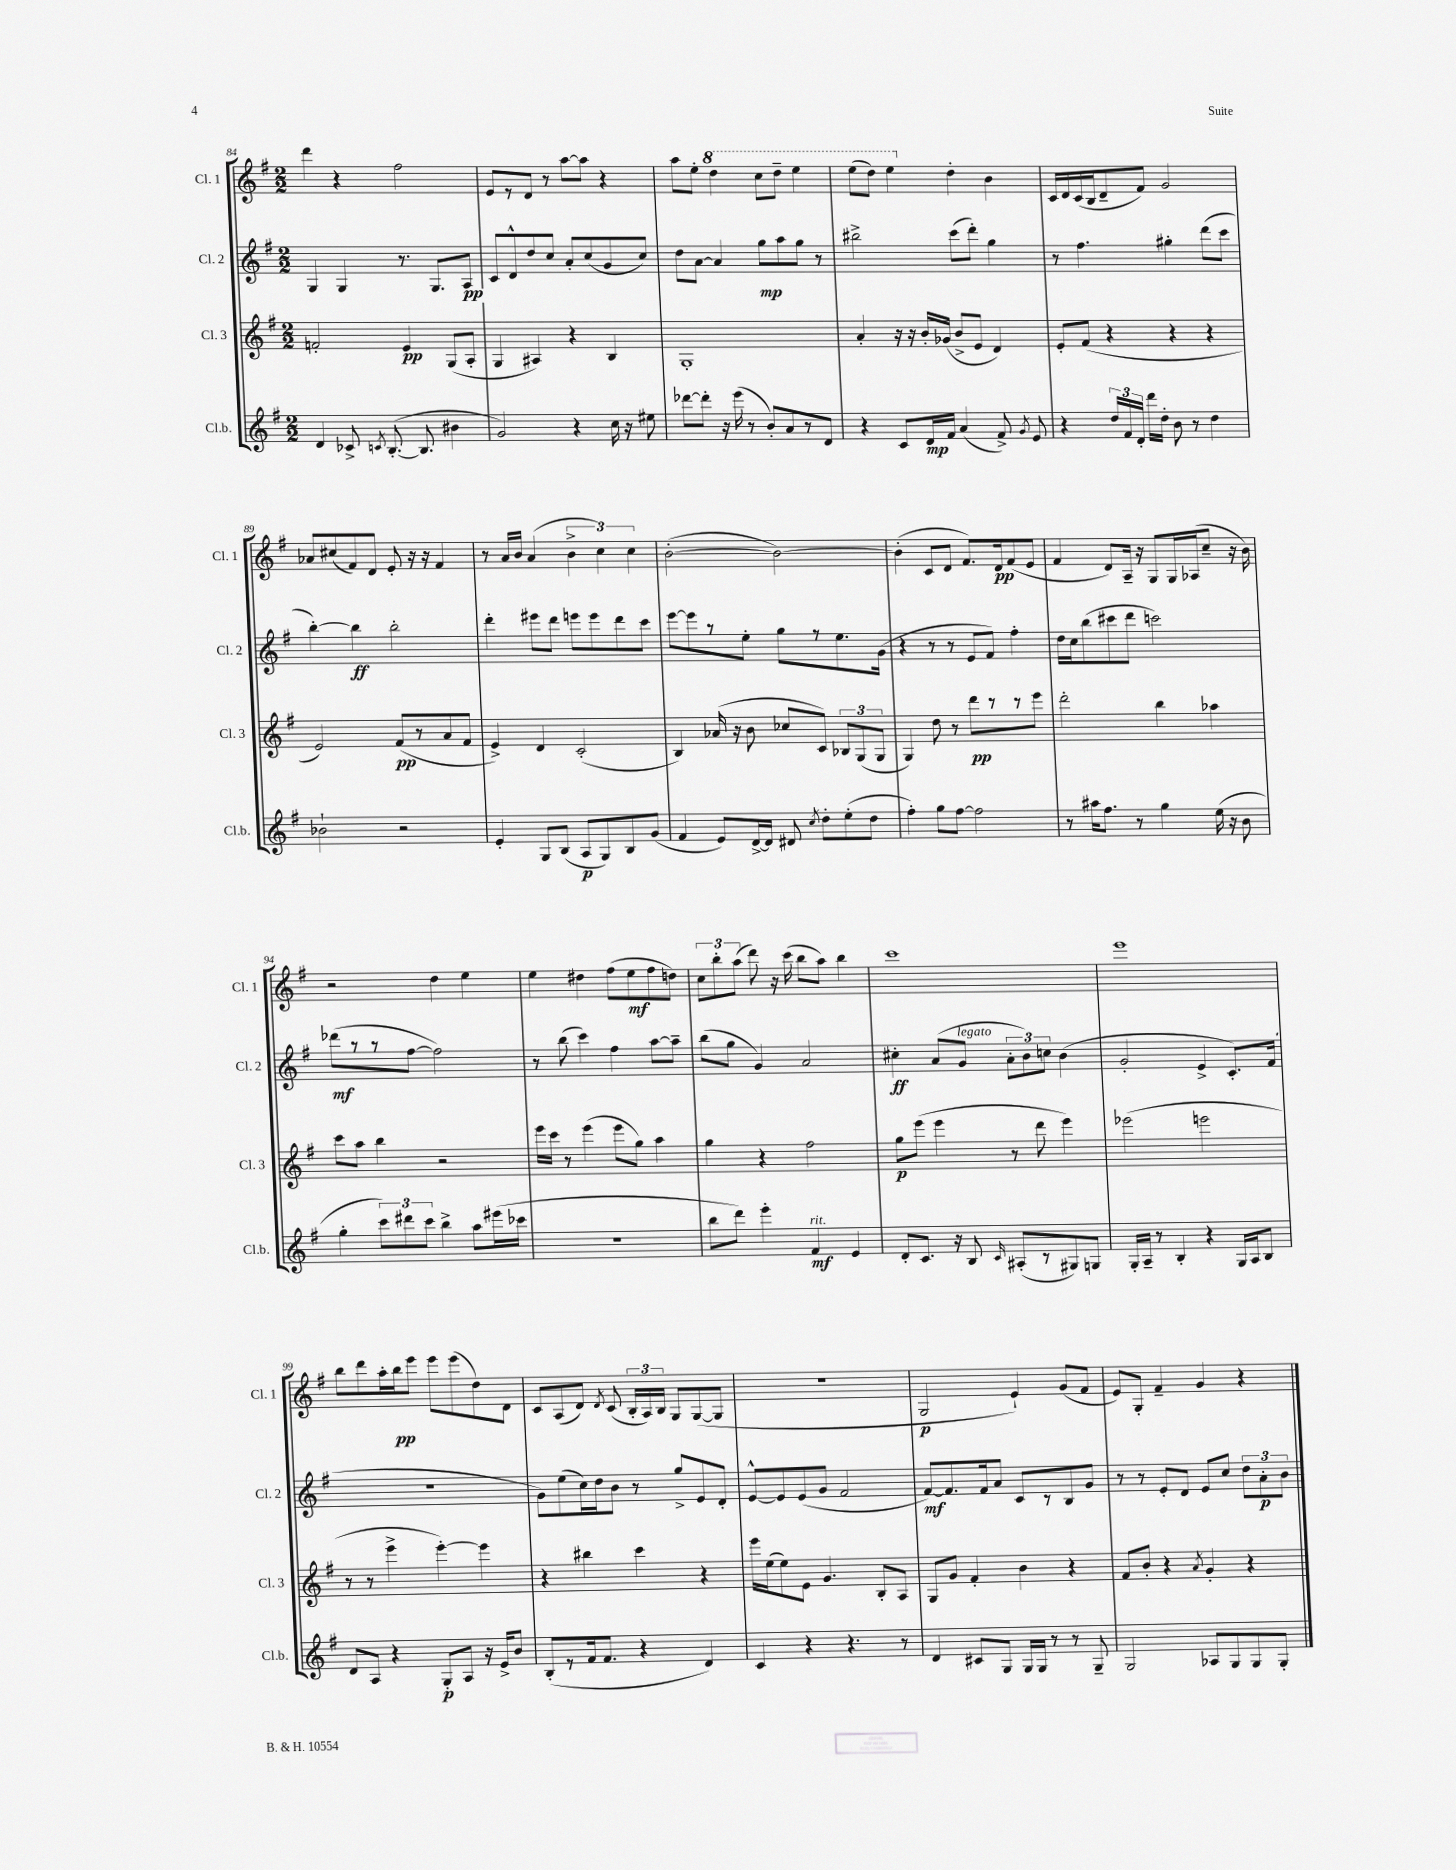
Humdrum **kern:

**kern	**dynam	**kern	**dynam	**kern	**dynam	**kern	**dynam
*part4	*part4	*part3	*part3	*part2	*part2	*part1	*part1
*staff4	*staff4	*staff3	*staff3	*staff2	*staff2	*staff1	*staff1
*I"Cl.b.	*	*I"Cl. 3	*	*I"Cl. 2	*	*I"Cl. 1	*
*I'Cl.b.	*	*I'Cl. 3	*	*I'Cl. 2	*	*I'Cl. 1	*
*clefG2	*	*clefG2	*	*clefG2	*	*clefG2	*
*k[f#]	*	*k[f#]	*	*k[f#]	*	*k[f#]	*
*M2/2	*	*M2/2	*	*M2/2	*	*M2/2	*
=84	=84	=84	=84	=84	=84	=84	=84
4d/	.	2fn'/	.	4G/	.	4ddd\	.
8c-X^/	.	.	.	4G/	.	4r	.
8qcn/	.	.	.	.	.	.	.
([8.B'/	.	.	.	.	.	.	.
.	.	4e/	pp	8.r	.	2ff#\	.
8.B/]	.	.	.	.	.	.	.
.	.	.	.	8.G/L	.	.	.
4b#X\	.	(8G/L	.	.	.	.	.
.	.	8A'/J	.	8A/J	pp	.	.
=85	=85	=85	=85	=85	=85	=85	=85
2g/)	.	4G/	.	8c/L	.	8e/L	.
.	.	.	.	8d^^/	.	8r	.
.	.	4A#X/)	.	8dd/	.	8d/J	.
.	.	.	.	8cc/J	.	8r	.
4r	.	4r	.	8a'/L	.	[8aa\L	.
.	.	.	.	(8cc/	.	8aa\J]	.
16cc\	.	4B/	.	8g/	.	4r	.
16r	.	.	.	.	.	.	.
8ee#X\	.	.	.	8cc/J)	.	.	.
=86	=86	=86	=86	=86	=86	=86	=86
[8ddd-X\L	.	1G'	.	8dd\L	.	8aa\L	.
8ddd-'\J]	.	.	.	[8a\J	.	8ee'\J	.
*	*	*	*	*	*	*8va	*
16r	.	.	.	4a/]	.	4ddd\	.
(16eee\	.	.	.	.	.	.	.
8r	.	.	.	.	.	.	.
8b'/L)	.	.	.	8gg\L	mp	8ccc\L	.
8a/	.	.	.	8aa\	.	8ddd~\J	.
8r	.	.	.	8gg\J	.	4eee\	.
8d/J	.	.	.	8r	.	.	.
=87	=87	=87	=87	=87	=87	=87	=87
4r	.	4a'/	.	2bb#X^\	.	(8eee\L	.
.	.	.	.	.	.	8ddd\J)	.
8c/L	.	16r	.	.	.	4eee\	.
.	.	16r	.	.	.	.	.
16d/L	mp	16b'/LL	.	.	.	.	.
16f#/JJ	.	(16g-X/JJ	.	.	.	.	.
*	*	*	*	*	*	*X8va	*
(4a/	.	8b^/L	.	(8ccc\L	.	4dd'\	.
.	.	8e/J	.	8ddd'\J)	.	.	.
8f#^/)	.	4d/)	.	4gg\	.	4b\	.
8qg/	.	.	.	.	.	.	.
8e/	.	.	.	.	.	.	.
=88	=88	=88	=88	=88	=88	=88	=88
4r	.	8e'/L	.	8r	.	16c/LL	.
.	.	.	.	.	.	16d/	.
.	.	(8f#/J	.	4.ff#\	.	(16c/	.
.	.	.	.	.	.	16B/J	.
24dd/LL	.	4r	.	.	.	8d~/	.
24f#/	.	.	.	.	.	.	.
24d'/JJ	.	.	.	.	.	.	.
16ddd\LL	.	.	.	.	.	8f#/J)	.
16dd'\JJ	.	.	.	.	.	.	.
8b\	.	4r	.	4gg#X'\	.	2g/	.
8r	.	.	.	.	.	.	.
4dd\	.	4r	.	(8ddd\L	.	.	.
.	.	.	.	8ccc\J	.	.	.
!!LO:LB:g=z
=89	=89	=89	=89	=89	=89	=89	=89
2b-X`\	.	2e/)	.	[4bb'\)	.	8a-X/L	.
.	.	.	.	.	.	(8cc#X/	.
.	.	.	.	4bb\]	ff	8f#/)	.
.	.	.	.	.	.	8d/J	.
2r	.	(8f#/L	pp	2bb'\	.	8e'/	.
.	.	8r	.	.	.	16r	.
.	.	.	.	.	.	16r	.
.	.	8a/	.	.	.	4f#/	.
.	.	8f#/J	.	.	.	.	.
=90	=90	=90	=90	=90	=90	=90	=90
4e'/	.	4e^/)	.	4ddd'\	.	8r	.
.	.	.	.	.	.	16a/LL	.
.	.	.	.	.	.	16b/JJ	.
8G/L	.	4d/	.	8eee#X\L	.	(4a/	.
(8B/J	.	.	.	8ddd\J	.	.	.
8A/L	p	(2c'/	.	8eeen\L	.	6b^\	.
8G/)	.	.	.	8eee\	.	.	.
.	.	.	.	.	.	6cc\)	.
8B/	.	.	.	8ddd\	.	.	.
.	.	.	.	.	.	6cc\	.
(8g/J	.	.	.	8ccc\J	.	.	.
=91	=91	=91	=91	=91	=91	=91	=91
4f#/	.	4B/)	.	[8eee\L	.	([2b'\	.
.	.	.	.	8eee\]	.	.	.
8e/L)	.	(16a-X/	.	8r	.	.	.
.	.	16r	.	.	.	.	.
[16d^/L	.	8b\	.	8ee'\J	.	.	.
16d/JJ]	.	.	.	.	.	.	.
8d#X/	.	8cc-X/L	.	8gg\L	.	2b\_)	.
8qcc/	.	.	.	.	.	.	.
8dd'\L	.	8c/J)	.	8r	.	.	.
(8ee'\	.	12B-X/L	.	8.ee\	.	.	.
.	.	(12G/	.	.	.	.	.
8dd\J	.	.	.	.	.	.	.
.	.	12G/J	.	.	.	.	.
.	.	.	.	(16g\Jk	.	.	.
=92	=92	=92	=92	=92	=92	=92	=92
4ff#'\)	.	4G/)	.	4r	.	(4b'\]	.
8gg\L	.	8dd\	.	8r	.	8c/L	.
[8ff#\J	.	8r	.	8r	.	8d/J	.
2ff#\]	.	8ddd\L	pp	8e/L	.	8.f#/L)	.
.	.	8r	.	8f#/J)	.	.	.
.	.	.	.	.	.	16d/k	pp
.	.	8r	.	4ff#'\	.	(8f#/	.
.	.	8eee\J	.	.	.	8e/J	.
=93	=93	=93	=93	=93	=93	=93	=93
8r	.	2ddd'\	.	16dd\LL	.	4f#/	.
.	.	.	.	16cc\J	.	.	.
16aa#X\KL	.	.	.	(8bb\	.	.	.
8.ff#\J	.	.	.	.	.	.	.
.	.	.	.	8ccc#X\	.	8d/L)	.
8r	.	.	.	8ddd\J	.	16A~/Jk	.
.	.	.	.	.	.	16r	.
4gg\	.	4bb\	.	2cccn\)	.	8G/L	.
.	.	.	.	.	.	16G/L	.
.	.	.	.	.	.	(16A-X/J	.
(16ee\	.	4aa-X\	.	.	.	8cc~/J	.
16r	.	.	.	.	.	.	.
8b\	.	.	.	.	.	16r	.
.	.	.	.	.	.	16b\)	.
!!LO:LB:g=z
=94	=94	=94	=94	=94	=94	=94	=94
4gg'\	.	8ccc\L	.	(8ddd-X\L	mf	2r	.
.	.	8aa\J	.	8r	.	.	.
12ccc\L)	.	4bb\	.	8r	.	.	.
12ddd#X\	.	.	.	.	.	.	.
.	.	.	.	[8ff#\J	.	.	.
12ccc\J	.	.	.	.	.	.	.
4bb^\	.	2r	.	2ff#\])	.	4dd\	.
8aa\L	.	.	.	.	.	4ee\	.
(16eee#X\L	.	.	.	.	.	.	.
16ccc-X\JJ	.	.	.	.	.	.	.
=95	=95	=95	=95	=95	=95	=95	=95
1r	.	16eee\LL	.	8r	.	4ee\	.
.	.	16ccc\JJ	.	.	.	.	.
.	.	8r	.	(8bb\	.	.	.
.	.	(4eee\	.	4ccc\)	.	4dd#X\	.
.	.	8eee\L	.	4ff#\	.	(8ff#\L	.
.	.	8gg\J)	.	.	.	8ee\	mf
.	.	4aa\	.	[8aa\L	.	8ff#\	.
.	.	.	.	8aa~\J]	.	8ddn\J)	.
=96	=96	=96	=96	=96	=96	=96	=96
8bb\L	.	4gg\	.	(8bb\L	.	12cc\L	.
.	.	.	.	.	.	12bb'\	.
8ddd\J)	.	.	.	8gg\J	.	.	.
.	.	.	.	.	.	(12aa\J	.
4eee'\	.	4r	.	4g/)	.	8ddd\)	.
.	.	.	.	.	.	16r	.
.	.	.	.	.	.	(16ccc\	.
!LO:TX:a:i:t=rit.	!	!	!	!	!	!	!
4f#/	mf	2ff#\	.	2a/	.	8bb\L	.
.	.	.	.	.	.	8aa\J)	.
4e/	.	.	.	.	.	4bb\	.
=97	=97	=97	=97	=97	=97	=97	=97
8d'/L	.	8gg\L	p	4cc#X'\	ff	1ccc	.
8.c/J	.	(8eee\J	.	.	.	.	.
.	.	4eee\	.	(8a/L	.	.	.
16r	.	.	.	.	.	.	.
!	!	!	!	!LO:TX:a:i:t=legato	!	!	!
8B/	.	.	.	8g/J	.	.	.
16qqc/	.	.	.	.	.	.	.
(8A#X'/L	.	8r	.	12a'\L	.	.	.
.	.	.	.	12b\)	.	.	.
8r	.	8ddd\	.	.	.	.	.
.	.	.	.	12ccn\J	.	.	.
8G#X/)	.	4eee\)	.	(4b\	.	.	.
8Gn/J	.	.	.	.	.	.	.
=98	=98	=98	=98	=98	=98	=98	=98
16G'/LL	.	(2eee-X\	.	2g'/	.	1eee	.
16A~/JJ	.	.	.	.	.	.	.
8r	.	.	.	.	.	.	.
4B'/	.	.	.	.	.	.	.
4r	.	2eeen\	.	4e^/	.	.	.
16G/LL	.	.	.	8.c'/L)	.	.	.
16A/J	.	.	.	.	.	.	.
8B/J	.	.	.	.	.	.	.
.	.	.	.	(16f#/Jk	.	.	.
!!LO:LB:g=z
=99	=99	=99	=99	=99	=99	=99	=99
8d/L	.	8r	.	1r	.	8bb\L	.
8A/J	.	8r	.	.	.	8ddd\	.
4r	.	4eee^\	.	.	.	16aa'\L	.
.	.	.	.	.	.	16bb\J	pp
.	.	.	.	.	.	8eee\J	.
8G'/L	p	[4eee'\)	.	.	.	8eee\L	.
8A/J	.	.	.	.	.	(8eee\	.
16r	.	4eee\]	.	.	.	8dd\)	.
16e^/KL	.	.	.	.	.	.	.
8b/J	.	.	.	.	.	8d\J	.
=100	=100	=100	=100	=100	=100	=100	=100
(8B'/L	.	4r	.	8g\L)	.	8c/L	.
8r	.	.	.	(8ee\	.	(8A/	.
16f#/k	.	4bb#X\	.	16cc\L)	.	8d/J)	.
8.f#/J	.	.	.	16dd\J	.	.	.
.	.	.	.	.	.	8qd/	.
.	.	.	.	8b\J	.	(8c/	.
4r	.	4ccc\	.	8r	.	24B'/LL	.
.	.	.	.	.	.	24A/)	.
.	.	.	.	.	.	24B/JJ	.
.	.	.	.	8gg^/L	.	8G/L	.
4d/)	.	4r	.	8e/	.	([8G/	.
.	.	.	.	8d'/J	.	8G/J]	.
=101	=101	=101	=101	=101	=101	=101	=101
4c/	.	16eee\LL	.	[8e^^/L	.	1r	.
.	.	(16ee\J	.	.	.	.	.
.	.	8ee\)	.	8e/]	.	.	.
4r	.	8e\J	.	(8e/	.	.	.
.	.	4.g/	.	8g/J	.	.	.
4.r	.	.	.	2f#/	.	.	.
.	.	8B'/L	.	.	.	.	.
8r	.	8A/J	.	.	.	.	.
=102	=102	=102	=102	=102	=102	=102	=102
4d/	.	8G/L	.	[8f#/L)	mf	2G/	p
.	.	8g/J	.	8.f#/]	.	.	.
8c#X/L	.	4f#'/	.	.	.	.	.
.	.	.	.	16f#/k	.	.	.
8G/J	.	.	.	8a/J	.	.	.
16G/LL	.	4b\	.	8c/L	.	4e`/)	.
16G/JJ	.	.	.	.	.	.	.
8r	.	.	.	8r	.	.	.
8r	.	4r	.	8B/	.	(8g/L	.
8G~/	.	.	.	8g/J	.	8f#/J	.
=103	=103	=103	=103	=103	=103	=103	=103
2G/	.	8f#/L	.	8r	.	8e/L)	.
.	.	8b'/J	.	8r	.	8G'/J	.
.	.	4r	.	8e'/L	.	4f#~/	.
.	.	.	.	8d/J	.	.	.
.	.	8qa/	.	.	.	.	.
8A-X/L	.	4g'/	.	8e/L	.	4g/	.
8G/	.	.	.	8cc/J	.	.	.
8G/	.	4r	.	12dd\L	.	4r	.
.	.	.	.	12a'\	p	.	.
8G'/J	.	.	.	.	.	.	.
.	.	.	.	12b\J	.	.	.
==	==	==	==	==	==	==	==
*-	*-	*-	*-	*-	*-	*-	*-
